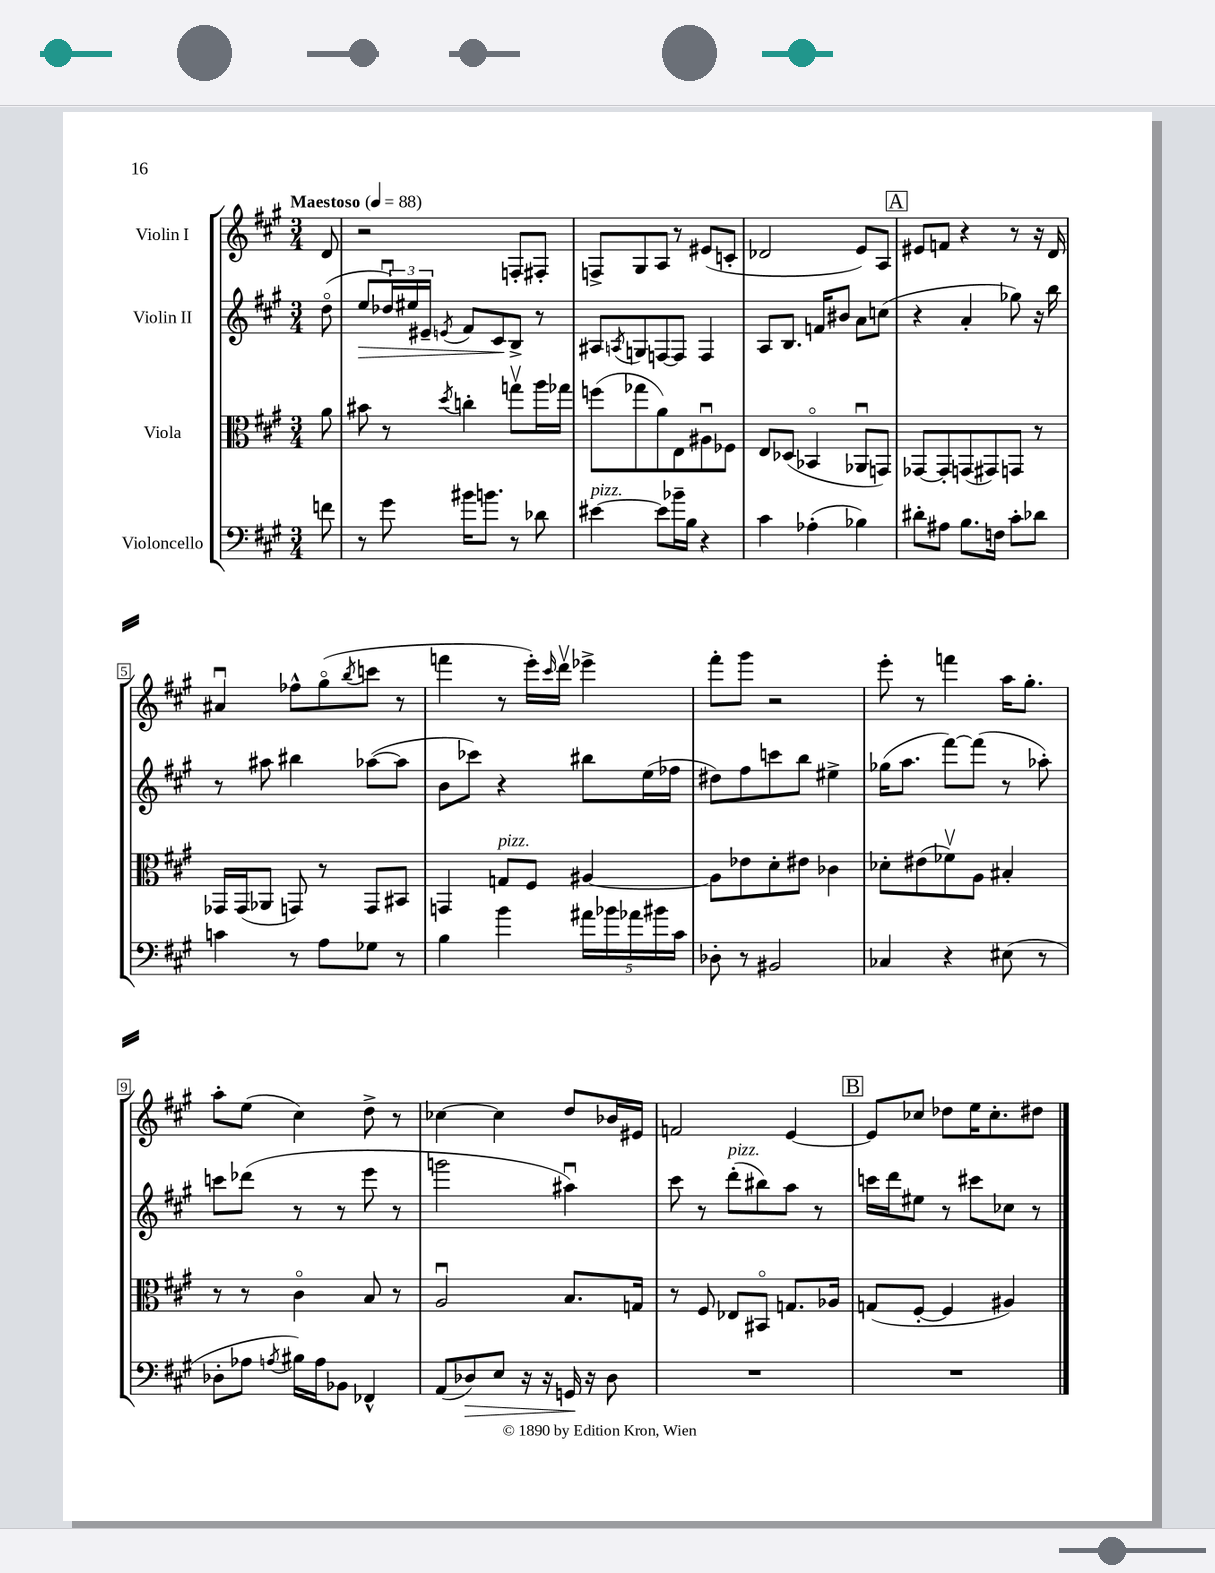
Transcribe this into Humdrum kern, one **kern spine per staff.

**kern	**dynam	**kern	**kern	**dynam	**kern
*part4	*part4	*part3	*part2	*part2	*part1
*staff4	*staff4	*staff3	*staff2	*staff2	*staff1
*I"Violoncello	*	*I"Viola	*I"Violin II	*	*I"Violin I
*clefF4	*	*clefC3	*clefG2	*	*clefG2
*k[f#c#g#]	*	*k[f#c#g#]	*k[f#c#g#]	*	*k[f#c#g#]
*M3/4	*	*M3/4	*M3/4	*	*M3/4
*MM88	*	*MM88	*MM88	*	*MM88
=	=	=	=	=	=
!	!	!	!	!	!LO:TX:a:B:t=Maestoso
8fn\	.	8a\	(8dd\	.	8d/
=1	=1	=1	=1	=1	=1
!	!	!	!	!LO:HP:b	!
8r	.	8b#X\	8ee/L	>	2r
8g#\	.	8r	24dd-Xu/L)	.	.
.	.	.	24ee#X/	.	.
.	.	.	24e#X~/JJ	.	.
.	.	8qdd/	8qen/	.	.
16b#X\KL	.	4ccn'\	8f#/L	.	.
8.bn\J	.	.	.	.	.
.	.	.	8c#/	.	.
8r	.	8ggnv\L	8B^/J	]	8Fn'/L
8d-X\	.	16aa\L	8r	.	8F#X'/J
.	.	16gg-X\JJ	.	.	.
=2	=2	=2	=2	=2	=2
!LO:TX:a:i:t=pizz.	!	!	!	!	!
[4e#X\	.	(8ffn\L	8A#X/L	.	8Fn^/L
.	.	.	8qAn/	.	.
.	.	8gg-X\	8Gn/	.	8G#/
8e#\L]	.	8a\)	[8Fn/	.	8A/J
16b-X~\L	.	8E\	8F/J]	.	8r
16B\JJ	.	.	.	.	.
4r	.	8A#Xu\	4F/	.	(8e#X/L
.	.	8F-X\J	.	.	8cn'/J
=3	=3	=3	=3	=3	=3
4c#\	.	8E/L	8A/L	.	2d-X/
.	.	(8D-X/J	8.B/J	.	.
(4A-X'\	.	4BB-X/	.	.	.
.	.	.	16fn/KL	.	.
.	.	.	8b#X/J	.	.
4B-X\)	.	8AA-Xu/L	8a\L	.	8e/L)
.	.	8GGn/J)	(8ccn\J	.	8A/J
!!LO:REH:place=s1:t=A
=4	=4	=4	=4	=4	=4
8d#X'\L	.	[8GG-X/L	4r	.	8e#X/L
8A#X\J	.	8GG-'/]	.	.	8fn/J
8.B\L	.	(8GGn/	4a'/	.	4r
.	.	8GG#X/)	.	.	.
16Fn\Jk	.	.	.	.	.
8c#'\L	.	8GGn/J	8gg-X\)	.	8r
8d-X\J	.	8r	16r	.	16r
.	.	.	16bb\	.	16d/
!!LO:LB:g=z
=5	=5	=5	=5	=5	=5
4cn\	.	16GG-X/LL	8r	.	4a#Xu/
.	.	(16GG-/J	.	.	.
.	.	8AA-X/J	8aa#X\	.	.
8r	.	8GGn/)	4bb#X\	.	8ff-X^^\L
8A\L	.	8r	.	.	(8gg#\
.	.	.	.	.	8qbb/
8G-X\J	.	8GG/L	([8aa-X\L	.	8cccn\J
8r	.	8BB#X/J	8aa-\J]	.	8r
=6	=6	=6	=6	=6	=6
4B\	.	4GGn/	8b\L	.	4fffn\
.	.	.	8ccc-X\J)	.	.
!	!	!LO:TX:a:i:t=pizz.	!	!	!
4b\	.	8Gn/L	4r	.	8r
.	.	8F#/J	.	.	16eee'\LL)
.	.	.	.	.	16qqccc#/
.	.	.	.	.	16dddv\JJ
20a#X\LL	.	[4A#X/	8bb#X\L	.	4eee-X^\
20b-X\	.	.	.	.	.
20a-X\	.	.	.	.	.
.	.	.	(16ee\L	.	.
20b#X\	.	.	.	.	.
.	.	.	16ff-X\JJ	.	.
20c#\JJ	.	.	.	.	.
=7	=7	=7	=7	=7	=7
8D-X'\	.	8A#\L]	8dd#X\L)	.	8fff#'\L
8r	.	8e-X\	8ff#\	.	8ggg#\J
2BB#X/	.	8d'\	8cccn\	.	2r
.	.	8e#X\J	8bb\J	.	.
.	.	4c-X\	4ee#X^\	.	.
=8	=8	=8	=8	=8	=8
4C-X/	.	8d-X'\L	(16gg-X\KL	.	8eee'\
.	.	.	8.aa\J	.	.
.	.	(8e#X\	.	.	8r
4r	.	8f-Xv\)	[8fff#\L)	.	4fffn\
.	.	8A\J	(8fff#\J]	.	.
(8E#X\	.	4B#X'/	8r	.	16aa\KL
.	.	.	.	.	8.gg#'\J
8r	.	.	8aa-X'\)	.	.
!!LO:LB:g=z
=9	=9	=9	=9	=9	=9
8D-X'\L	.	8r	8cccn\L	.	8aa'\L
8A-X\J	.	8r	(8ddd-X\J	.	(8ee\J
8qAn/	.	.	.	.	.
16B#X\LL)	.	4c#\	8r	.	4cc#\)
16A\J	.	.	.	.	.
8BB-X\J	.	.	8r	.	.
4FF-X^^/	.	8B/	8eee\	.	8dd^\
.	.	8r	8r	.	8r
=10	=10	=10	=10	=10	=10
(8AA/L	.	2Au/	2gggn\	.	[4cc-X\
!	!LO:HP:b	!	!	!	!
8D-X/)	>	.	.	.	.
8E/J	.	.	.	.	4cc-\]
16r	.	.	.	.	.
16r	.	.	.	.	.
16GGn/	.	8.B/L	4aa#Xu\)	.	8dd/L
16r	]	.	.	.	.
8D-\	.	.	.	.	16b-X/L
.	.	16Gn/Jk	.	.	16e#X/JJ
=11	=11	=11	=11	=11	=11
2.r	.	8r	8ccc#\	.	2fn/
.	.	8F#/	8r	.	.
!	!	!	!LO:TX:a:i:t=pizz.	!	!
.	.	8E-X/L	(8ddd'\L	.	.
.	.	8BB#X/J	8bb#X\)	.	.
.	.	8.Gn/L	8aa\J	.	[4e/
.	.	.	8r	.	.
.	.	16A-X/Jk	.	.	.
!!LO:REH:place=s1:t=B
=12	=12	=12	=12	=12	=12
2.r	.	(8Gn/L	16cccn\LL	.	8e/L]
.	.	.	16ddd\J	.	.
.	.	[8F#'/J	8ee#X\J	.	8cc-X/J
.	.	4F#/]	8r	.	8dd-X\L
.	.	.	8ccc#X\L	.	16ee\K
.	.	.	.	.	8.cc-'\
.	.	4A#X/)	8cc-X\J	.	.
.	.	.	8r	.	8dd#X\J
==	==	==	==	==	==
*-	*-	*-	*-	*-	*-
